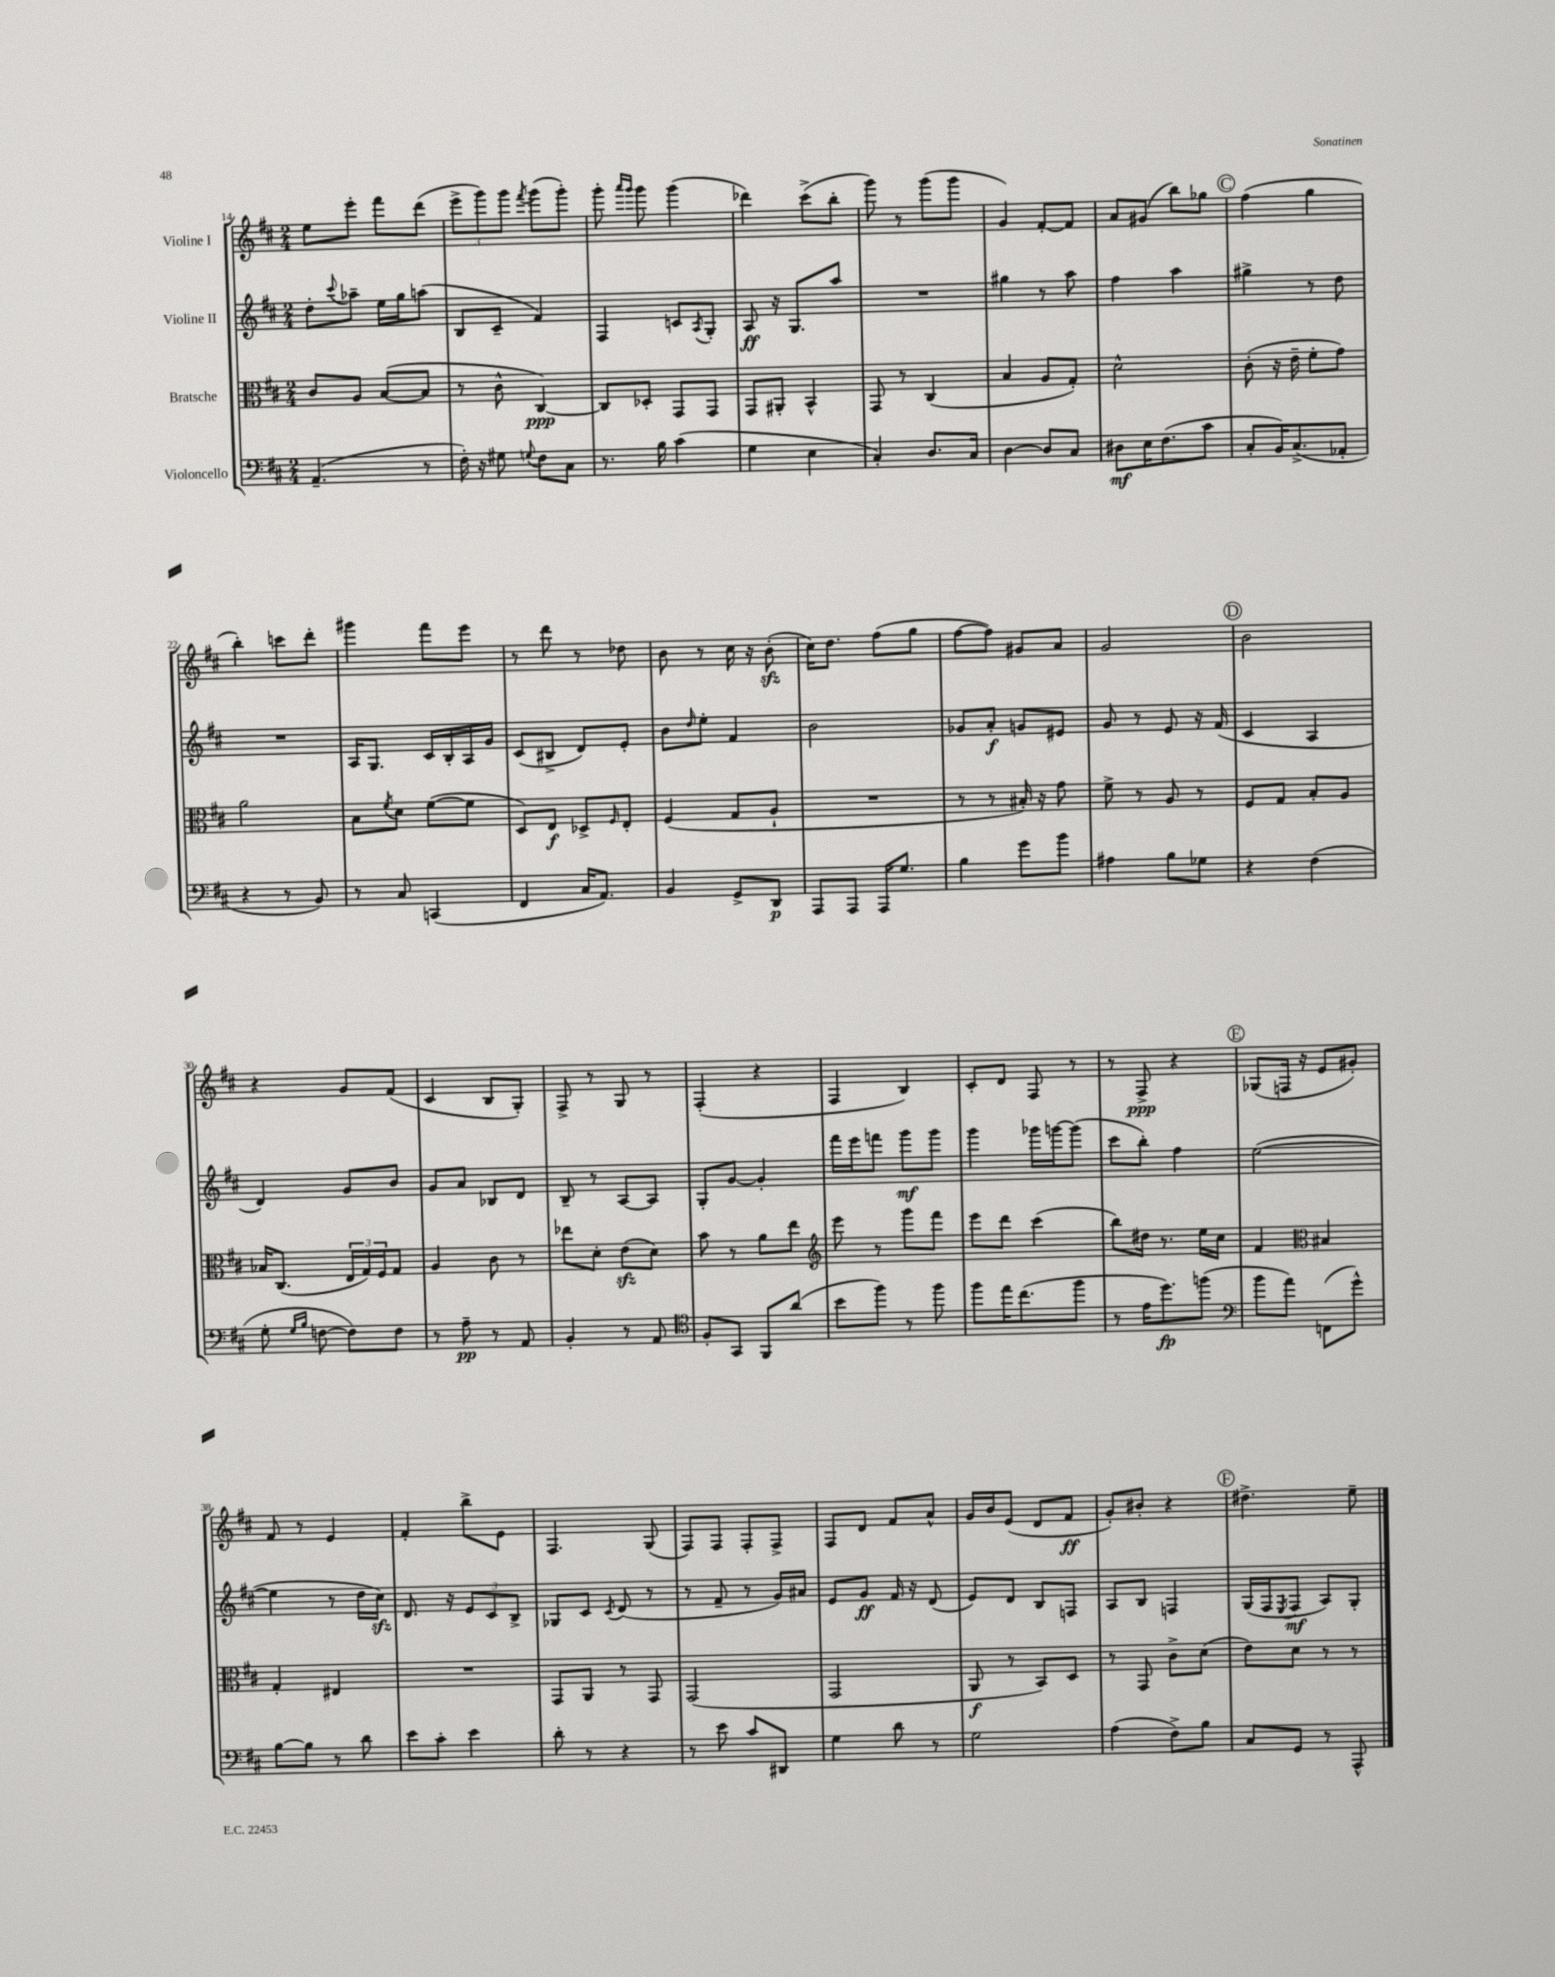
<<
\new StaffGroup <<
\new Staff = "s0" \with { instrumentName = "Violine I" } {
    \clef treble \key d \major \numericTimeSignature \time 2/4
    e''8 e'''8-. fis'''8 d'''8( |
    \tuplet 3/2 { e'''8-> g'''8) g'''8 } \acciaccatura { fis'''8 } g'''8( g'''8-.) |
    g'''8-. \grace { a'''16 g'''16 } g'''8 g'''4( |
    des'''4) cis'''8->( b''8-. |
    g'''8) r8 g'''8( g'''8 |
    g'4) fis'8~-. fis'8 |
    a'8 gis'8( b''8) ges''8 |
    \mark \markup { \circle "C" } fis''4( g''4 |
    b''4-.) c'''8 d'''8-. |
    gis'''4 fis'''8 e'''8 |
    r8 d'''8 r8 des''8 |
    b'8 r8 cis''16 r16 b'8-.\sfz( |
    cis''16) d''8. fis''8( g''8 |
    fis''8~ fis''8) gis'8 a'8 |
    g'2 |
    \mark \markup { \circle "D" } b'2 |
    r4 g'8 fis'8( |
    cis'4 b8 g8-.) |
    fis8-> r8 g8 r8 |
    fis4-.( r4 |
    fis4 b4) |
    cis'8-. d'8 fis8 r8 |
    r8 fis8->\ppp r4 |
    \mark \markup { \circle "E" } ges8( f16 r16 e'8 gis'8-.) |
    fis'8 r8 e'4 |
    fis'4-. b''8-> e'8 |
    fis4. g8( |
    fis8) fis8 fis8-. fis8-> |
    fis8 d'8 fis'8 a'8-^ |
    g'16 b'16 e'8( d'8 fis'8\ff |
    g'8-.) bis'8-. r4 |
    \mark \markup { \circle "F" } dis''4.-> e''8-- \bar "|." |
}
\new Staff = "s1" \with { instrumentName = "Violine II" } {
    \clef treble \key d \major \numericTimeSignature \time 2/4
    d''8-. \appoggiatura { cis'''8 } aes''8-- e''16 g''16 a''8( |
    b8 cis'8-- fis'4) |
    fis4 c'8 \acciaccatura { a8 } g8-. |
    a8\ff r16 g8. a''8 |
    R2 |
    gis''4 r8 a''8 |
    fis''4 a''4 |
    \mark \markup { \circle "C" } gis''4-> r8 d''8 |
    R2 |
    a16 g8. cis'16 b16-. a16 g'16 |
    cis'8( bis8-> d'8) e'8-. |
    b'8 \grace { d''16 } e''8-. fis'4 |
    b'2 |
    ges'8 a'8-.\f g'8 eis'8 |
    g'8 r8 e'8 r16 fis'16( |
    \mark \markup { \circle "D" } cis'4 a4 |
    d'4) g'8 b'8 |
    g'8 a'8 bes8 d'8 |
    b8-- r8 a8~ a8 |
    g8-. g'8~ g'4-. |
    fis'''16 e'''16 f'''8 g'''8\mf g'''8 |
    g'''4 ges'''16 g'''16~ g'''8( |
    cis'''8 b''8-.) fis''4 |
    \mark \markup { \circle "E" } e''2~( |
    e''4 r8 d''16 cis''16\sfz) |
    d'8. r16 \tuplet 3/2 { e'8 cis'8 b8-> } |
    ges8 cis'8 \acciaccatura { cis'8 } d'8( r8 |
    r8 fis'8-- r8 g'16) ais'16 |
    e'8 g'8\ff fis'16 r16 d'8( |
    e'8) d'8 b8 f8 |
    a8 b8 f4 |
    \mark \markup { \circle "F" } g16( fis16 \acciaccatura { e8 } fis8\mf a8) g8-. \bar "|." |
}
\new Staff = "s2" \with { instrumentName = "Bratsche" } {
    \clef alto \key d \major \numericTimeSignature \time 2/4
    cis'8 a8 b8~( b8 |
    r8 cis'8-^ cis4~\ppp) |
    cis8 des8-. g,8 g,8 |
    g,8 ais,8-. b,4-^ |
    g,8 r8 cis4( |
    b4 a8 g8-.) |
    d'2-^ |
    \mark \markup { \circle "C" } cis'8-.( r16 e'16-- fis'8-. g'8) |
    a'2 |
    b8 \acciaccatura { fis'8 } d'8 fis'8~( fis'8 |
    d8) e8\f des8-> \grace { fis16 } e8-. |
    fis4( g8 a8-! |
    R2 |
    r8 r8 bis16-.) r16 g'8 |
    fis'8-> r8 a8 r8 |
    \mark \markup { \circle "D" } fis8 g8 b8-. a8 |
    bes16 cis8.( \tuplet 3/2 { e16 g16) fis16 } g8 |
    a4 cis'8 r8 |
    ees''8 d'8-. e'8\sfz( d'8) |
    b'8 r8 a'8 e''8 |
    \clef treble e'''8 r8 g'''8 fis'''8 |
    e'''8 d'''8 cis'''4( |
    b''8) dis''16 r8. e''16 cis''16 |
    \mark \markup { \circle "E" } fis'4 \clef alto bis4 |
    g4-. eis4 |
    R2 |
    g,8 a,8 r8 g,8 |
    g,2( |
    g,2 |
    a,8\f r8 b,8) d8 |
    r8 g,8 cis'8-> d'8( |
    \mark \markup { \circle "F" } e'8) d'8 r8 r8 \bar "|." |
}
\new Staff = "s3" \with { instrumentName = "Violoncello" } {
    \clef bass \key d \major \numericTimeSignature \time 2/4
    a,4.--( r8 |
    fis16-.) r16 gis8 \appoggiatura { g8 } fis8 cis8 |
    r8. b16 cis'4( |
    g4 e4 |
    cis4-.) d8. cis16 |
    d4~ d8 cis8 |
    dis8\mf e16 fis8.( cis'8 |
    \mark \markup { \circle "C" } cis8-. b,16) cis8.->( aes,8-. |
    r4 r8 b,8) |
    r8 cis8 c,4( |
    fis,4 cis16 a,8.) |
    b,4 g,8-> d,8\p |
    a,,8 a,,8 a,,16 g8. |
    b4 g'8 b'8 |
    ais4 b8 ges8 |
    \mark \markup { \circle "D" } r4 fis4( |
    g8-. \grace { g16 b16 } f8~ f8) f8 |
    r8 a8--\pp r8 a,8 |
    b,4-. r8 a,8 |
    \clef tenor fis8-. g,8 fis,8 a'8( |
    b'8 fis''8) r8 fis''8 |
    fis''8 e''16 cis''8.( fis''8 |
    r8 e'16 d''8.\fp) f''8( |
    \mark \markup { \circle "E" } \clef bass b'8 a'8) f,8( g'8-^) |
    b8~ b8 r8 d'8 |
    e'8 cis'8-. e'4 |
    d'8-. r8 r4 |
    r8 e'8 cis'8 dis,8 |
    g4 d'8 r8 |
    g2 |
    a4( fis8->) b8 |
    \mark \markup { \circle "F" } cis8 g,8 r8 a,,8-^ \bar "|." |
}
>>
>>
\layout { \context { \Score currentBarNumber = #14 } }
